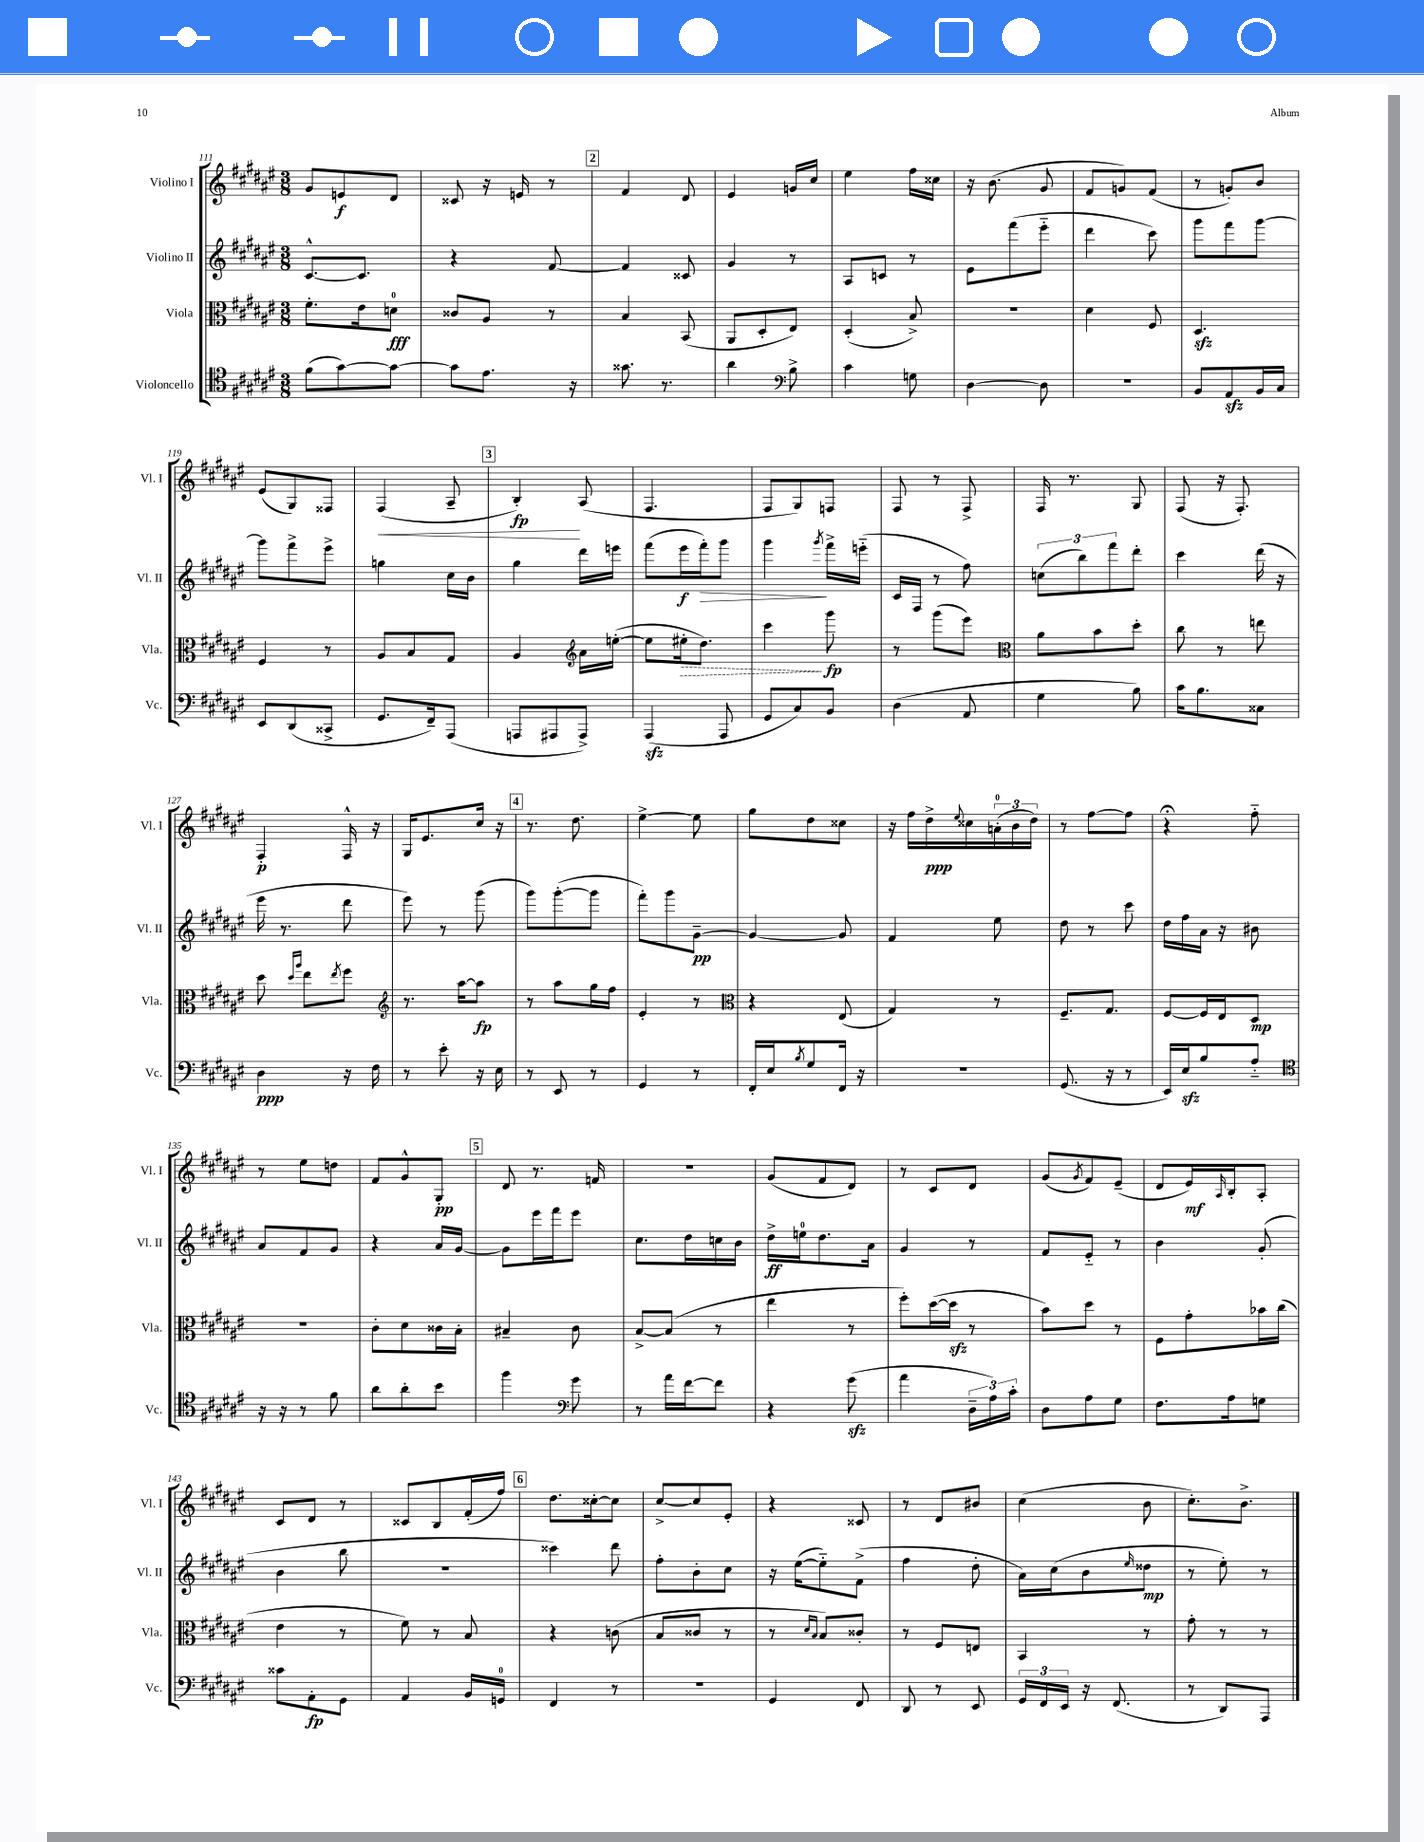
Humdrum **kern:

**kern	**kern	**kern	**kern
*staff4	*staff3	*staff2	*staff1
*clefC4	*clefC3	*clefG2	*clefG2
*k[f#c#g#d#a#e#]	*k[f#c#g#d#a#e#]	*k[f#c#g#d#a#e#]	*k[f#c#g#d#a#e#]
*M3/8	*M3/8	*M3/8	*M3/8
(8f#	8.f#'	[8.c#^^	8g#
[8g#)	.	.	8e
.	16e#	8.c#]	.
8g#_	8d	.	8d#
=	=	=	=
8g#]	8c##	4r	8c##
8.e#	8A#	.	16r
.	.	.	16e
.	8r	[8f#	8r
16r	.	.	.
=	=	=	=
8.g##	4B	4f#]	4f#
8.r	.	.	.
.	(8BB	8c##	8d#
=	=	=	=
4a#	8AA#	4g#	4e#
.	8D#'	.	.
*clefF4	*	*	*
8B^	8E#)	8r	16g
.	.	.	16cc#
=	=	=	=
4c#	(4D#'	8A#	4ee#
.	.	8c	.
8G	8B^)	8r	16ff#
.	.	.	16cc##
=	=	=	=
[4D#	4.r	8e#	16r
.	.	.	(8.b
.	.	(8fff#	.
8D#]	.	8eee#'~	8g#
=	=	=	=
4.r	4d#	4ddd#	8f#
.	.	.	8g)
.	8F#	8ccc#)	(8f#
=	=	=	=
8BB	4.D#	8ggg#	8r
8AA#	.	8fff#	8g')
16BB	.	[8ggg#	8b
16C#	.	.	.
=	=	=	=
8EE#	4F#	8ggg#]	(8e#
(8DD#	.	8fff#^	8G#)
8CC##^	8r	8eee#^	8F##
=	=	=	=
8.GG#	8A#	4gg	(4F#
.	8B	.	.
16FF#~)	.	.	.
(8AAA#	8G#	16cc#	8A#~
.	.	16b	.
=	=	=	=
8AAA	4A#	4gg#	4B')
8AAA#	.	.	.
*	*clefG2	*	*
8AAA#^)	16a#	16ddd#	(8A#
.	([16ee'	16eee	.
=	=	=	=
(4AAA#	8ee]	(8fff#	4.F#
.	16ee#'	16eee#	.
.	8.dd#)	16fff#')	.
8AAA#	.	8ggg#	.
=	=	=	=
8GG#	4ccc#	4ggg#	8F#
8C#)	.	.	8G#)
.	.	8qggg#	.
8BB	8ggg#	16fff#^	8F
.	.	(16eee'~	.
=	=	=	=
(4D#	8r	16c#	8F#
.	.	16F#	.
.	(8ggg#	8r	8r
8AA#	8eee#)	8ff#)	8F#^
=	=	=	=
*	*clefC3	*	*
4G#	8a#	(12cc	16F#
.	.	.	8.r
.	.	12bb)	.
.	8b	.	.
.	.	12fff#	.
8B)	8dd#'	8ddd#'	8G#
=	=	=	=
16c#	8cc#	4ccc#	(8F#
8.B	.	.	.
.	8r	.	16r
.	.	.	8.F#')
8C##	8ee	(16ddd#	.
.	.	16r	.
=	=	=	=
4D#	8dd#	16eee#	4F#'
.	.	8.r	.
.	16qqdd#	.	.
.	16qqaa#	.	.
.	8ee#	.	.
.	8qee#	.	.
16r	8ff#	8ddd#	16F#^^
16F#	.	.	16r
=	=	=	=
*	*clefG2	*	*
8r	8.r	8eee#)	16G#
.	.	.	8.e#
8e#'	.	8r	.
.	[16aa#	.	.
16r	8aa#]	(8ggg#	16cc#
16E#	.	.	16r
=	=	=	=
8r	8r	8ggg#)	8.r
8EE#	8aa#	([8ggg#'	.
.	.	.	8.dd#
8r	16gg#	8ggg#]	.
.	16ff#	.	.
=	=	=	=
4GG#	4e#'	8fff#')	[4ee#^
.	.	8ggg#	.
8r	8r	[8g#~	8ee#]
=	=	=	=
*	*clefC3	*	*
16FF#'	4r	4g#_	8gg#
16E#	.	.	.
8qB	.	.	.
8G#	.	.	8dd#
16FF#	(8E#	8g#]	8cc##
16r	.	.	.
=	=	=	=
4.r	4G#)	4f#	16r
.	.	.	16ff#
.	.	.	16dd#^
.	.	.	8qqee#
.	.	.	16cc##
.	8r	8ee#	(24a'
.	.	.	24b
.	.	.	24dd#)
=	=	=	=
(8.GG#	8.F#~	8dd#	8r
.	.	8r	[8ff#
16r	8.G#	.	.
8r	.	8ccc#	8ff#]
=	=	=	=
16EE#)	[8F#	16dd#	4r;
16E#	.	16ff#	.
8B	16F#]	16a#	.
.	16E#	16r	.
8A#'~	8D#	8b#	8ff#'~
=	=	=	=
*clefC4	*	*	*
16r	4.r	8a#	8r
16r	.	.	.
8r	.	8f#	8ee#
8f#	.	8g#	8dd
=	=	=	=
8a#	8c#'	4r	8f#
8a#'	8d#	.	8g#^^
8b	16c##	16a#	8G#'
.	16B'	[16g#	.
=	=	=	=
4ff#	4B#~	8g#]	8d#
.	.	16eee#	8.r
.	.	16fff#	.
*clefF4	*	*	*
8g#	8c#	8eee#	.
.	.	.	16f
=	=	=	=
8r	[8B^	8.cc#	4.r
16a#	(8B]	.	.
[16f#	.	16dd#	.
8f#]	8r	16cc	.
.	.	16b	.
=	=	=	=
4r	4ee#	16dd#^	(8g#
.	.	16ee	.
.	.	8.dd#	8f#
(8g#	8r	.	8d#)
.	.	16a#	.
=	=	=	=
4a#	8ff#')	4g#	8r
.	([16dd#	.	8c#
.	16dd#]	.	.
24D#~	8r	8r	8d#
24A#)	.	.	.
24c#'	.	.	.
=	=	=	=
8D#	8b)	8f#	(8g#
.	.	.	8qg#
8A#	8dd#	8e#'~	8f#)
8G#	8r	8r	(8e#~
=	=	=	=
8.F#	8F#	4b	8d#
.	8g#'	.	16e#)
.	.	.	16qqA#
16A#	.	.	16B'
8G	16b-	(8g#'	8A#'
.	(16cc#	.	.
=	=	=	=
8c##	4e#	4b	8c#
8AA#'	.	.	8d#
8GG#	8r	8bb	8r
=	=	=	=
4AA#	8f#)	4.r	8c##
.	8r	.	8B
16BB	8B	.	(16f#'
16GG	.	.	16ff#)
=	=	=	=
4FF#	4r	4ccc##)	8.dd#
.	.	.	[16cc##'
8r	(8c	8ddd#	8cc##]
=	=	=	=
4.r	8B	8ff#'	[8cc#^
.	8c##	8b'	8cc#]
.	8r	8cc#	8e#'
=	=	=	=
4GG#	8r	16r	4r
.	.	([16ee#	.
.	16qqd#	.	.
.	16qqB	.	.
.	8B)	8ee#'~])	.
8FF#	8c##'	(8f#^	8c##
=	=	=	=
8DD#	8r	4ff#	8r
8r	8F#	.	8d#
8EE#	8E	8dd#'	8b#
=	=	=	=
24GG#	4BB	16a#)	(4cc#
24FF#	.	.	.
.	.	(16cc#	.
24EE#	.	.	.
16r	.	8b	.
(8.FF#	.	.	.
.	.	16qqee#	.
.	8r	8dd##	8b
=	=	=	=
8r	8g#'	8r	8.cc#')
8DD#)	8r	8ee#')	.
.	.	.	8.b^
8AAA#	8r	8r	.
==	==	==	==
*-	*-	*-	*-
